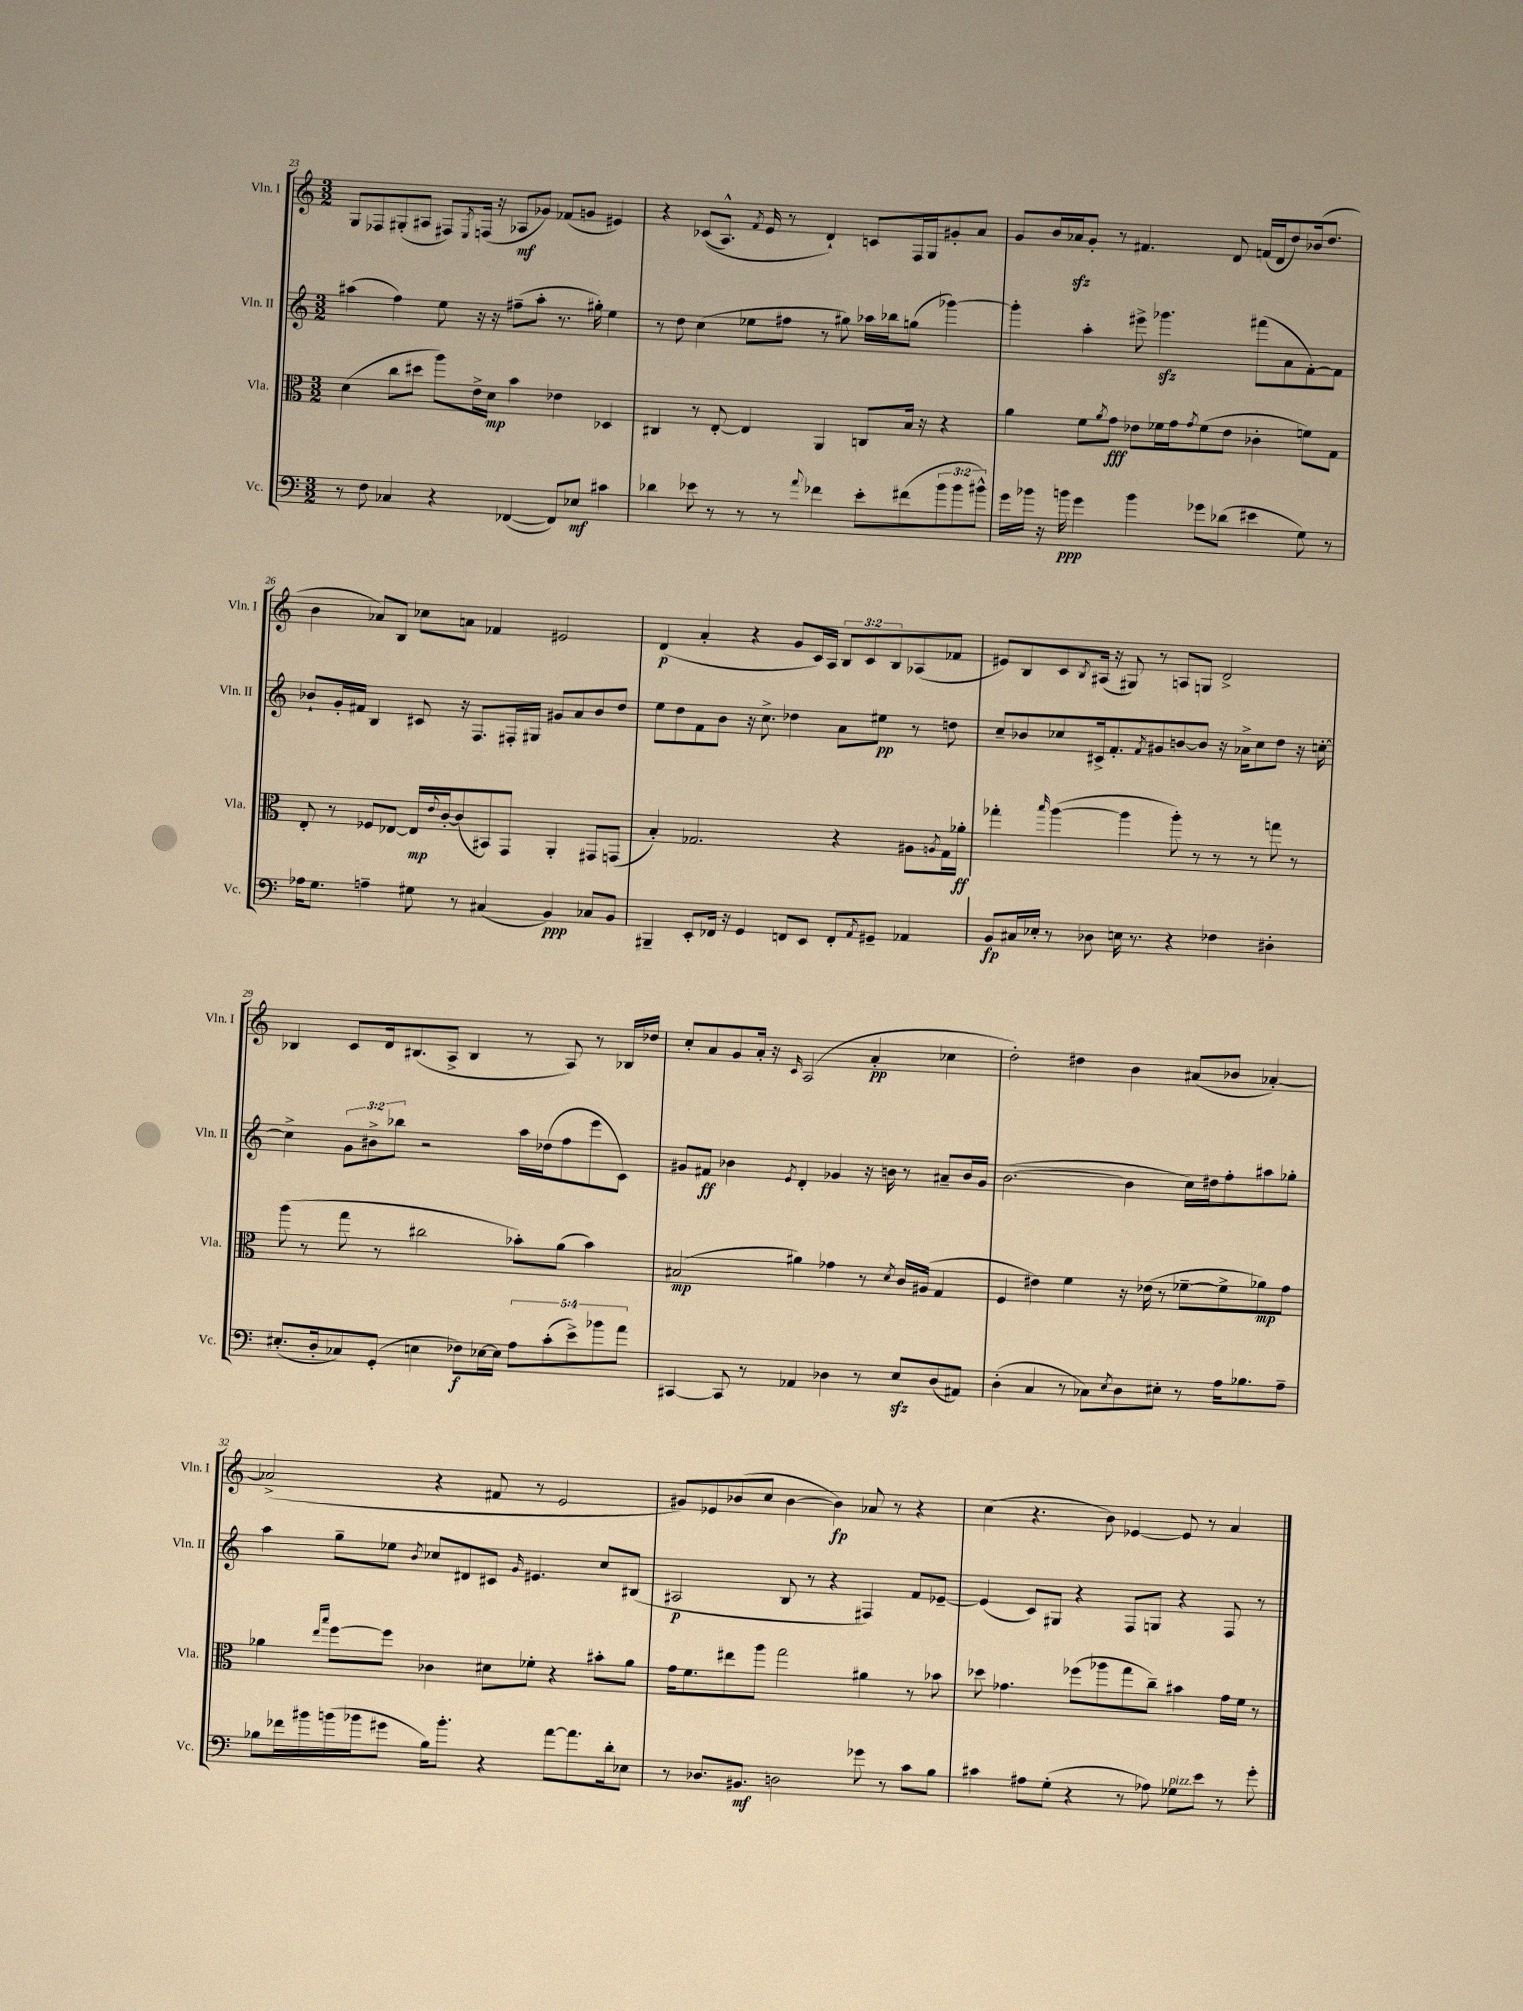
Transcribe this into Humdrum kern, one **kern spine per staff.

**kern	**dynam	**kern	**dynam	**kern	**dynam	**kern	**dynam
*part4	*part4	*part3	*part3	*part2	*part2	*part1	*part1
*staff4	*staff4	*staff3	*staff3	*staff2	*staff2	*staff1	*staff1
*I"Vc.	*	*I"Vla.	*	*I"Vln. II	*	*I"Vln. I	*
*I'Vc.	*	*I'Vla.	*	*I'Vln. II	*	*I'Vln. I	*
*clefF4	*	*clefC3	*	*clefG2	*	*clefG2	*
*k[]	*	*k[]	*	*k[]	*	*k[]	*
*M3/2	*	*M3/2	*	*M3/2	*	*M3/2	*
=23	=23	=23	=23	=23	=23	=23	=23
8r	.	(4d\	.	(4aa#X\	.	8G/L	.
8F\	.	.	.	.	.	8F-X/	.
4C-X/	.	8cc\L	.	4ff\)	.	(8G#X'/	.
.	.	8dd#X\J	.	.	.	8A#X/J	.
4r	.	8aa\L)	.	8ee\	.	8F#X/L)	.
.	.	.	.	.	.	8qE/	.
.	.	16e^\L	.	16r	.	(16Fn/Jk	.
.	.	16d\JJ	mp	16r	.	16r	.
([4FF-X/	.	4b\	.	(8ff#X~\L	.	8A-X/L	mf
.	.	.	.	8aa#'\J	.	8g-X/J)	.
8FF-/L])	.	4e-X\	.	8.r	.	(8f-X/L	.
8E-X/J	mf	.	.	.	.	8gn/J	.
.	.	.	.	16gg#X'\)	.	.	.
4c#X\	.	4D-X/	.	4ee\	.	4e#X/)	.
=24	=24	=24	=24	=24	=24	=24	=24
4d-X\	.	4C#X/	.	8r	.	4r	.
.	.	.	.	8dd\	.	.	.
8e-X\	.	8r	.	(4cc\	.	((8c-X/L	.
8r	.	[8E'/	.	.	.	8.A^^/J)	.
8r	.	4E/]	.	8ee-X\L	.	.	.
.	.	.	.	.	.	8qf/	.
.	.	.	.	.	.	16e/	.
8r	.	.	.	8ff#X\J	.	8r	.
8qqa/	.	.	.	.	.	.	.
4f-X\	.	4AA/	.	8r	.	4d`/)	.
.	.	.	.	8gg#X\)	.	.	.
8e-'\L	.	8Cn/L	.	16aa-X\LL	.	8cn/L	.
.	.	.	.	16bb-X\J	.	.	.
(8f#X\	.	16B/Jk	.	(8ggn\J	.	16F/L	.
.	.	16r	.	.	.	16G/J	.
12b\	.	4r	.	[4ggg-X\)	.	8g#X'/	.
12b\	.	.	.	.	.	.	.
.	.	.	.	.	.	8a/J	.
12b#X^^\J)	.	.	.	.	.	.	.
=25	=25	=25	=25	=25	=25	=25	=25
16g\LL	.	4a\	.	4ggg-'\]	.	8g/L	.
16b-X\JJ	.	.	.	.	.	.	.
16r	.	.	.	.	.	16b/L	.
16bn\	ppp	.	.	.	.	16a-Xzz/J	.
4g\	.	8f\L	.	4aa'\	.	8g'/J	.
.	.	8qa/	.	.	.	.	.
.	.	8g\J	fff	.	.	8r	.
4b\	.	8e-X\L	.	8eee#X^\	.	4.f#X/	.
.	.	16f-X\L	.	4.ggg-Xzz\	.	.	.
.	.	16g\J	.	.	.	.	.
.	.	8qg/	.	.	.	.	.
8g-X\L	.	(8f-\	.	.	.	.	.
(8d-X\J	.	8e-\J	.	.	.	8d/	.
4e#X\	.	4c-X'\	.	(8fff#X\L	.	(16fn/LL	.
.	.	.	.	.	.	16d/J	.
.	.	.	.	8a\	.	8dd/)	.
8G\)	.	8fn\L)	.	[8f'\)	.	(16b-X/k	.
.	.	.	.	.	.	8.dd/J	.
8r	.	8G\J	.	8f\J]	.	.	.
!!LO:LB:g=z
=26	=26	=26	=26	=26	=26	=26	=26
16A-X\KL	.	8E'/	.	8b-X`/L	.	4b\	.
8.G\J	.	.	.	.	.	.	.
.	.	8r	.	16g'/L	.	.	.
.	.	.	.	16f#X/JJ	.	.	.
4An~\	.	8F-X/L	.	4B/	.	8a-X/L)	.
.	.	[8E-X/J	.	.	.	8B/J	.
8G#X\	.	16E-/LL]	mp	8c#X/	.	8cc-X\L	.
.	.	8qqe/	.	.	.	.	.
.	.	[16c'/J	.	.	.	.	.
8r	.	(8c/]	.	16r	.	8an\J	.
.	.	.	.	8.F/L	.	.	.
(4C#X/	.	8BB#X/)	.	.	.	4f-X/	.
.	.	8GG/J	.	16F#X'/L	.	.	.
.	.	.	.	16G#X/JJ	.	.	.
4BB/)	ppp	4AA'/	.	8g#X/L	.	2e#X/	.
.	.	.	.	8a/	.	.	.
8C-X/L	.	8GG#X/L	.	8b-/	.	.	.
8BB/J	.	(8GGn/J	.	8dd/J	.	.	.
=27	=27	=27	=27	=27	=27	=27	=27
4BBB#X~/	.	4B'/)	.	8ee\L	.	(4d/	p
.	.	.	.	8dd\	.	.	.
8EE'/L	.	2.G-X/	.	8f\	.	4a'/	.
16FF-X/Jk	.	.	.	8b\J	.	.	.
16r	.	.	.	.	.	.	.
4GG/	.	.	.	16r	.	4r	.
.	.	.	.	8.cc^\	.	.	.
8FFn/L	.	.	.	4dd-X\	.	8g/L	.
8EE/J	.	.	.	.	.	16c/L)	.
.	.	.	.	.	.	16A/JJ	.
8FF'/L	.	4r	.	8a\L	.	12B/L	.
.	.	.	.	.	.	12c/	.
8qAA/	.	.	.	.	.	.	.
8GG#X~/J	.	.	.	8ee#X\J	pp	.	.
.	.	.	.	.	.	12B/	.
4AA-X/	.	8A#X\L	.	8r	.	(8A-X/	.
.	.	8qAn/	.	.	.	.	.
.	.	16G-\L	.	8ddn\	.	8f-X/J	.
.	.	16a-X'\JJ	ff	.	.	.	.
=28	=28	=28	=28	=28	=28	=28	=28
8BB/L	fp	4gg-X'\	.	8cc~/L	.	8e#X/L)	.
16C#X/L	.	.	.	8b-X/	.	8B/	.
16E-X'/JJ	.	.	.	.	.	.	.
.	.	16qqbb/	.	.	.	.	.
8r	.	([4aa\	.	8cc-X/	.	8c/	.
.	.	.	.	.	.	8qB/	.
8D-X\	.	.	.	16c#X^/k	.	(16A#X/Jk	.
.	.	.	.	8.f'/	.	16r	.
16En\	.	4aa\]	.	.	.	8G#X/)	.
8.r	.	.	.	.	.	.	.
.	.	.	.	8qf/	.	.	.
.	.	.	.	8g#X/	.	8r	.
4r	.	8aa'\)	.	[8bn/	.	8An/L	.
.	.	8r	.	8b/J]	.	8Gn/J	.
4F-X\	.	8r	.	16r	.	2d^/	.
.	.	.	.	16a-X^\KL	.	.	.
.	.	8r	.	8cc-\	.	.	.
4D#X'\	.	8ggn\	.	8dd\J	.	.	.
.	.	8r	.	16r	.	.	.
.	.	.	.	[16ccn'\	.	.	.
!!LO:LB:g=z
=29	=29	=29	=29	=29	=29	=29	=29
(8.E#X'/L	.	(8aa\	.	4cc^\]	.	4B-X/	.
.	.	8r	.	.	.	.	.
16D'/k	.	.	.	.	.	.	.
8C-X/)	.	8gg\	.	12g\L	.	8c/L	.
.	.	.	.	12b#X^\	.	.	.
(8GG'/J	.	8r	.	.	.	16d/k	.
.	.	.	.	12bb-X\J	.	.	.
.	.	.	.	.	.	(8.B#X/	.
4En\	.	2cc#X\	.	2r	.	.	.
.	.	.	.	.	.	8A^/J	.
8F-X\L)	f	.	.	.	.	4B#/	.
[16E-X\L	.	.	.	.	.	.	.
16E-\JJ]	.	.	.	.	.	.	.
10A\L	.	8b-X'\L)	.	16aa\LL	.	8r	.
.	.	.	.	(16dd-X\J	.	.	.
(10c'\	.	.	.	.	.	.	.
.	.	(8a\J	.	8ff\	.	8A/)	.
10e^\)	.	.	.	.	.	.	.
.	.	4b-\)	.	8eee\	.	8r	.
10b-X\	.	.	.	.	.	.	.
.	.	.	.	8c\J)	.	16B-X/LL	.
10a\J	.	.	.	.	.	.	.
.	.	.	.	.	.	16dd-X/JJ	.
=30	=30	=30	=30	=30	=30	=30	=30
[4CC#X/	.	(2B#X/	mp	8g#X/L	.	8cc'/L	.
.	.	.	.	8f#X/J	ff	8a/	.
8CC#/]	.	.	.	4b-X\	.	8g/	.
8r	.	.	.	.	.	16a'/Jk	.
.	.	.	.	.	.	16r	.
.	.	.	.	8qe/	.	16qqc/	.
4AA-X/	.	4a#X\)	.	4d'/	.	(2A/	.
4D-X\	.	4g-X\	.	4g-X/	.	.	.
8r	.	8r	.	16r	.	4a'/	pp
.	.	.	.	16bn\	.	.	.
.	.	8qd/	.	.	.	.	.
8Ezz/L	.	16c/LL	.	8r	.	.	.
.	.	(16A#X/JJ	.	.	.	.	.
(8D-/	.	4G/	.	8a#X~/L	.	4cc-X\	.
8AA#X/J)	.	.	.	16b/L	.	.	.
.	.	.	.	16g-/JJ	.	.	.
=31	=31	=31	=31	=31	=31	=31	=31
(4D'\	.	4F/	.	([2.b\	.	2dd'\)	.
4C/	.	4e#X\)	.	.	.	.	.
8r	.	4f\	.	.	.	4dd#X\	.
8C-X\L)	.	.	.	.	.	.	.
8qE/	.	.	.	.	.	.	.
8D\	.	16r	.	4b\]	.	4b\	.
.	.	(16e-X\	.	.	.	.	.
8E#X'\J	.	8r	.	.	.	.	.
8r	.	[8f-X~\L	.	16cc\LL)	.	(8a#X/L	.
.	.	.	.	16dd#X\J	.	.	.
16A\KL	.	8f-^\]	.	8ff'\	.	8b-X/J	.
8.B-X\	.	.	.	.	.	.	.
.	.	8a-X\)	mp	8aa#X\	.	[4a-X'/)	.
8A~\J	.	8g\J	.	8gg-X'\J	.	.	.
!!LO:LB:g=z
=32	=32	=32	=32	=32	=32	=32	=32
8B-X\L	.	4a-X\	.	4aa\	.	(2a-X^/]	.
16f-X\L	.	.	.	.	.	.	.
16b#X\	.	.	.	.	.	.	.
.	.	16qqee/LL	.	.	.	.	.
.	.	16qqbb/JJ	.	.	.	.	.
(16bn\	.	[8ff\L	.	8gg~\L	.	.	.
16b-X\J	.	.	.	.	.	.	.
8g#X\J	.	8ff\J]	.	8ee-X\J	.	.	.
.	.	.	.	8qb/	.	.	.
16B-\KL)	.	4c-X\	.	8cc-X/L	.	4r	.
8.b-'\J	.	.	.	.	.	.	.
.	.	.	.	8d#X/	.	.	.
4r	.	8d#X\L	.	8c#X/J	.	8f#X/	.
.	.	.	.	16qqg/	.	.	.
.	.	8f-X'\J	.	4.e#X/	.	8r	.
[8a\L	.	4r	.	.	.	2e/	.
8.a\]	.	.	.	.	.	.	.
.	.	8b#X'\L	.	8cc-/L	.	.	.
16d'\k	.	.	.	.	.	.	.
8E-X\J	.	8a-\J	.	(8B#X/J	.	.	.
=33	=33	=33	=33	=33	=33	=33	=33
8r	.	16g\KL	.	2A#X/	p	8g#X/L)	.
.	.	8.f\	.	.	.	.	.
8.D-X/L	.	.	.	.	.	8e-X/	.
.	.	8ee#X\	.	.	.	(8b-X/	.
8.BB#X/J	mf	.	.	.	.	.	.
.	.	8aa\J	.	.	.	8cc/J	.
2Dn\	.	2gg\	.	8B/	.	[4b-\	.
.	.	.	.	8r	.	.	.
.	.	.	.	4r	.	4b-\])	fp
8g-X\	.	4a#X\	.	4F#X/)	.	8a-X/	.
8r	.	.	.	.	.	8r	.
8c\L	.	8r	.	8f/L	.	4r	.
8B\J	.	8b-X\	.	[8e-X~/J	.	.	.
=34	=34	=34	=34	=34	=34	=34	=34
4c#X\	.	8dd-X\	.	(4e-/]	.	(4cc\	.
.	.	4.g-X\	.	.	.	.	.
8A#X\L	.	.	.	8c/L)	.	4.r	.
(8G'\J	.	.	.	8G#X/J	.	.	.
4r	.	(8ff-X\L	.	4r	.	.	.
.	.	8aa-X\	.	.	.	8b\)	.
8r	.	8gg\	.	8F/L	.	[4e-X/	.
8A-X\)	.	8cc~\J)	.	8Gn/J	.	.	.
!LO:TX:a:i:t=pizz.	!	!	!	!	!	!	!
8G-X\L	.	4b#X\	.	4r	.	8e-/]	.
8e\J	.	.	.	.	.	8r	.
8r	.	16g-\LL	.	8F/	.	4a/	.
.	.	16f\JJ	.	.	.	.	.
8g'\	.	8r	.	8r	.	.	.
==	==	==	==	==	==	==	==
*-	*-	*-	*-	*-	*-	*-	*-
